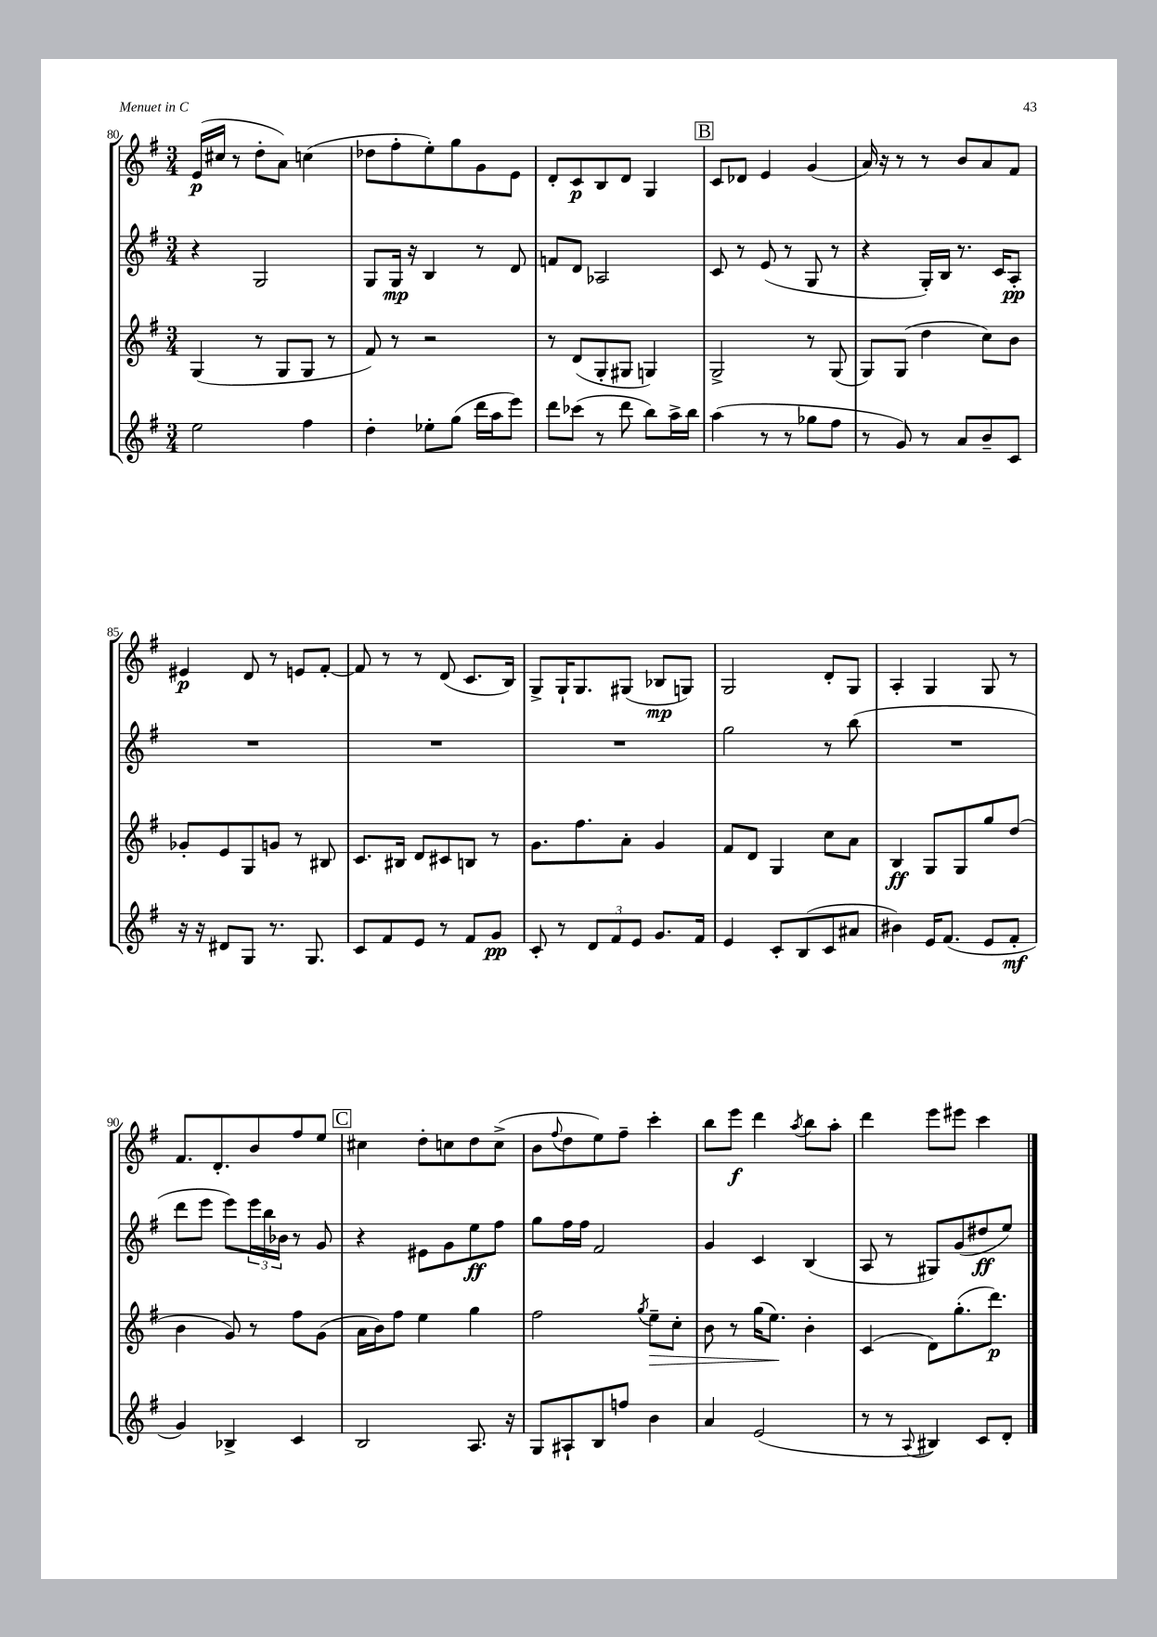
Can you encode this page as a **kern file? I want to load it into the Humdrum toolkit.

**kern	**kern	**kern	**kern
*staff4	*staff3	*staff2	*staff1
*clefG2	*clefG2	*clefG2	*clefG2
*k[f#]	*k[f#]	*k[f#]	*k[f#]
*M3/4	*M3/4	*M3/4	*M3/4
2ee	(4G	4r	(16e
.	.	.	16cc#
.	.	.	8r
.	8r	2G	8dd'
.	8G	.	8a)
4ff#	8G	.	(4cc
.	8r	.	.
=	=	=	=
4dd'	8f#)	8G	8dd-
.	8r	16G	8ff#'
.	.	16r	.
8ee-'	2r	4B	8ee')
(8gg	.	.	8gg
16ddd	.	8r	8g
16aa	.	.	.
8eee)	.	8d	8e
=	=	=	=
8ddd	8r	8f	8d'
(8ccc-	(8d	8d	8c
8r	8G'	2A-	8B
8ddd	8G#	.	8d
8bb)	4G)	.	4G
16aa^	.	.	.
16bb	.	.	.
=	=	=	=
(4aa	2G^	8c	8c
.	.	8r	8d-
8r	.	(8e	4e
8r	.	8r	.
8gg-	8r	8G	(4g
8ff#	(8G	8r	.
=	=	=	=
8r	8G)	4r	16a)
.	.	.	16r
8g)	(8G	.	8r
8r	4dd	16G')	8r
.	.	16B	.
8a	.	8.r	8b
8b~	8cc)	.	8a
.	.	16c	.
8c	8b	8A'	8f#
=	=	=	=
16r	8g-'	2.r	4e#
16r	.	.	.
8d#	8e	.	.
8G	8G	.	8d
8.r	8g	.	8r
.	8r	.	8e
8.G	.	.	.
.	8B#	.	[8f#'
=	=	=	=
8c	8.c	2.r	8f#]
8f#	.	.	8r
.	16B#	.	.
8e	8d	.	8r
8r	8c#	.	(8d
8f#	8B	.	8.c
8g	8r	.	.
.	.	.	16B)
=	=	=	=
8c'	8.g	2.r	8G^
8r	.	.	16G`
.	8.ff#	.	8.G
12d	.	.	.
12f#	.	.	.
.	8a'	.	(8G#
12e	.	.	.
8.g	4g	.	8B-
.	.	.	8G)
16f#	.	.	.
=	=	=	=
4e	8f#	2gg	2G
.	8d	.	.
8c'	4G	.	.
(8B	.	.	.
8c	8cc	8r	8d'
8a#	8a	(8bb	8G
=	=	=	=
4b#)	4B	2.r	4A'
16e	8G	.	4G
(8.f#	.	.	.
.	8G	.	.
8e	8gg	.	8G
8f#'	(8dd	.	8r
=	=	=	=
4g)	4b	8ddd	8.f#
.	.	8eee	.
.	.	.	8.d'
4B-^	8g)	8eee)	.
.	8r	24eee	8b
.	.	24bb	.
.	.	24b-	.
4c	8ff#	8r	8ff#
.	(8g	8g	8ee
=	=	=	=
2B	16a	4r	4cc#
.	16b)	.	.
.	8ff#	.	.
.	4ee	8e#	8dd'
.	.	8g	8cc
8.A	4gg	8ee	8dd
.	.	8ff#	(8cc^
16r	.	.	.
=	=	=	=
8G	2ff#	8gg	8b
.	.	.	8qqff#
8A#`	.	16ff#	8dd
.	.	16ff#	.
8B	.	2f#	8ee)
8ff	.	.	8ff#~
.	8qgg	.	.
4b	8ee~	.	4ccc'
.	8cc'	.	.
=	=	=	=
4a	8b	4g	8bb
.	8r	.	8eee
(2e	(16gg	4c	4ddd
.	8.ee)	.	.
.	.	.	8qaa
.	4b'	(4B	8bb
.	.	.	8aa'
=	=	=	=
8r	(4c	8A	4ddd
8r	.	8r	.
8qqA	.	.	.
4B#)	8d)	8G#)	8eee
.	(8.gg'	(8g	8eee#
8c	.	8dd#	4ccc
.	8.ddd)	.	.
8d'	.	8ee)	.
==	==	==	==
*-	*-	*-	*-
